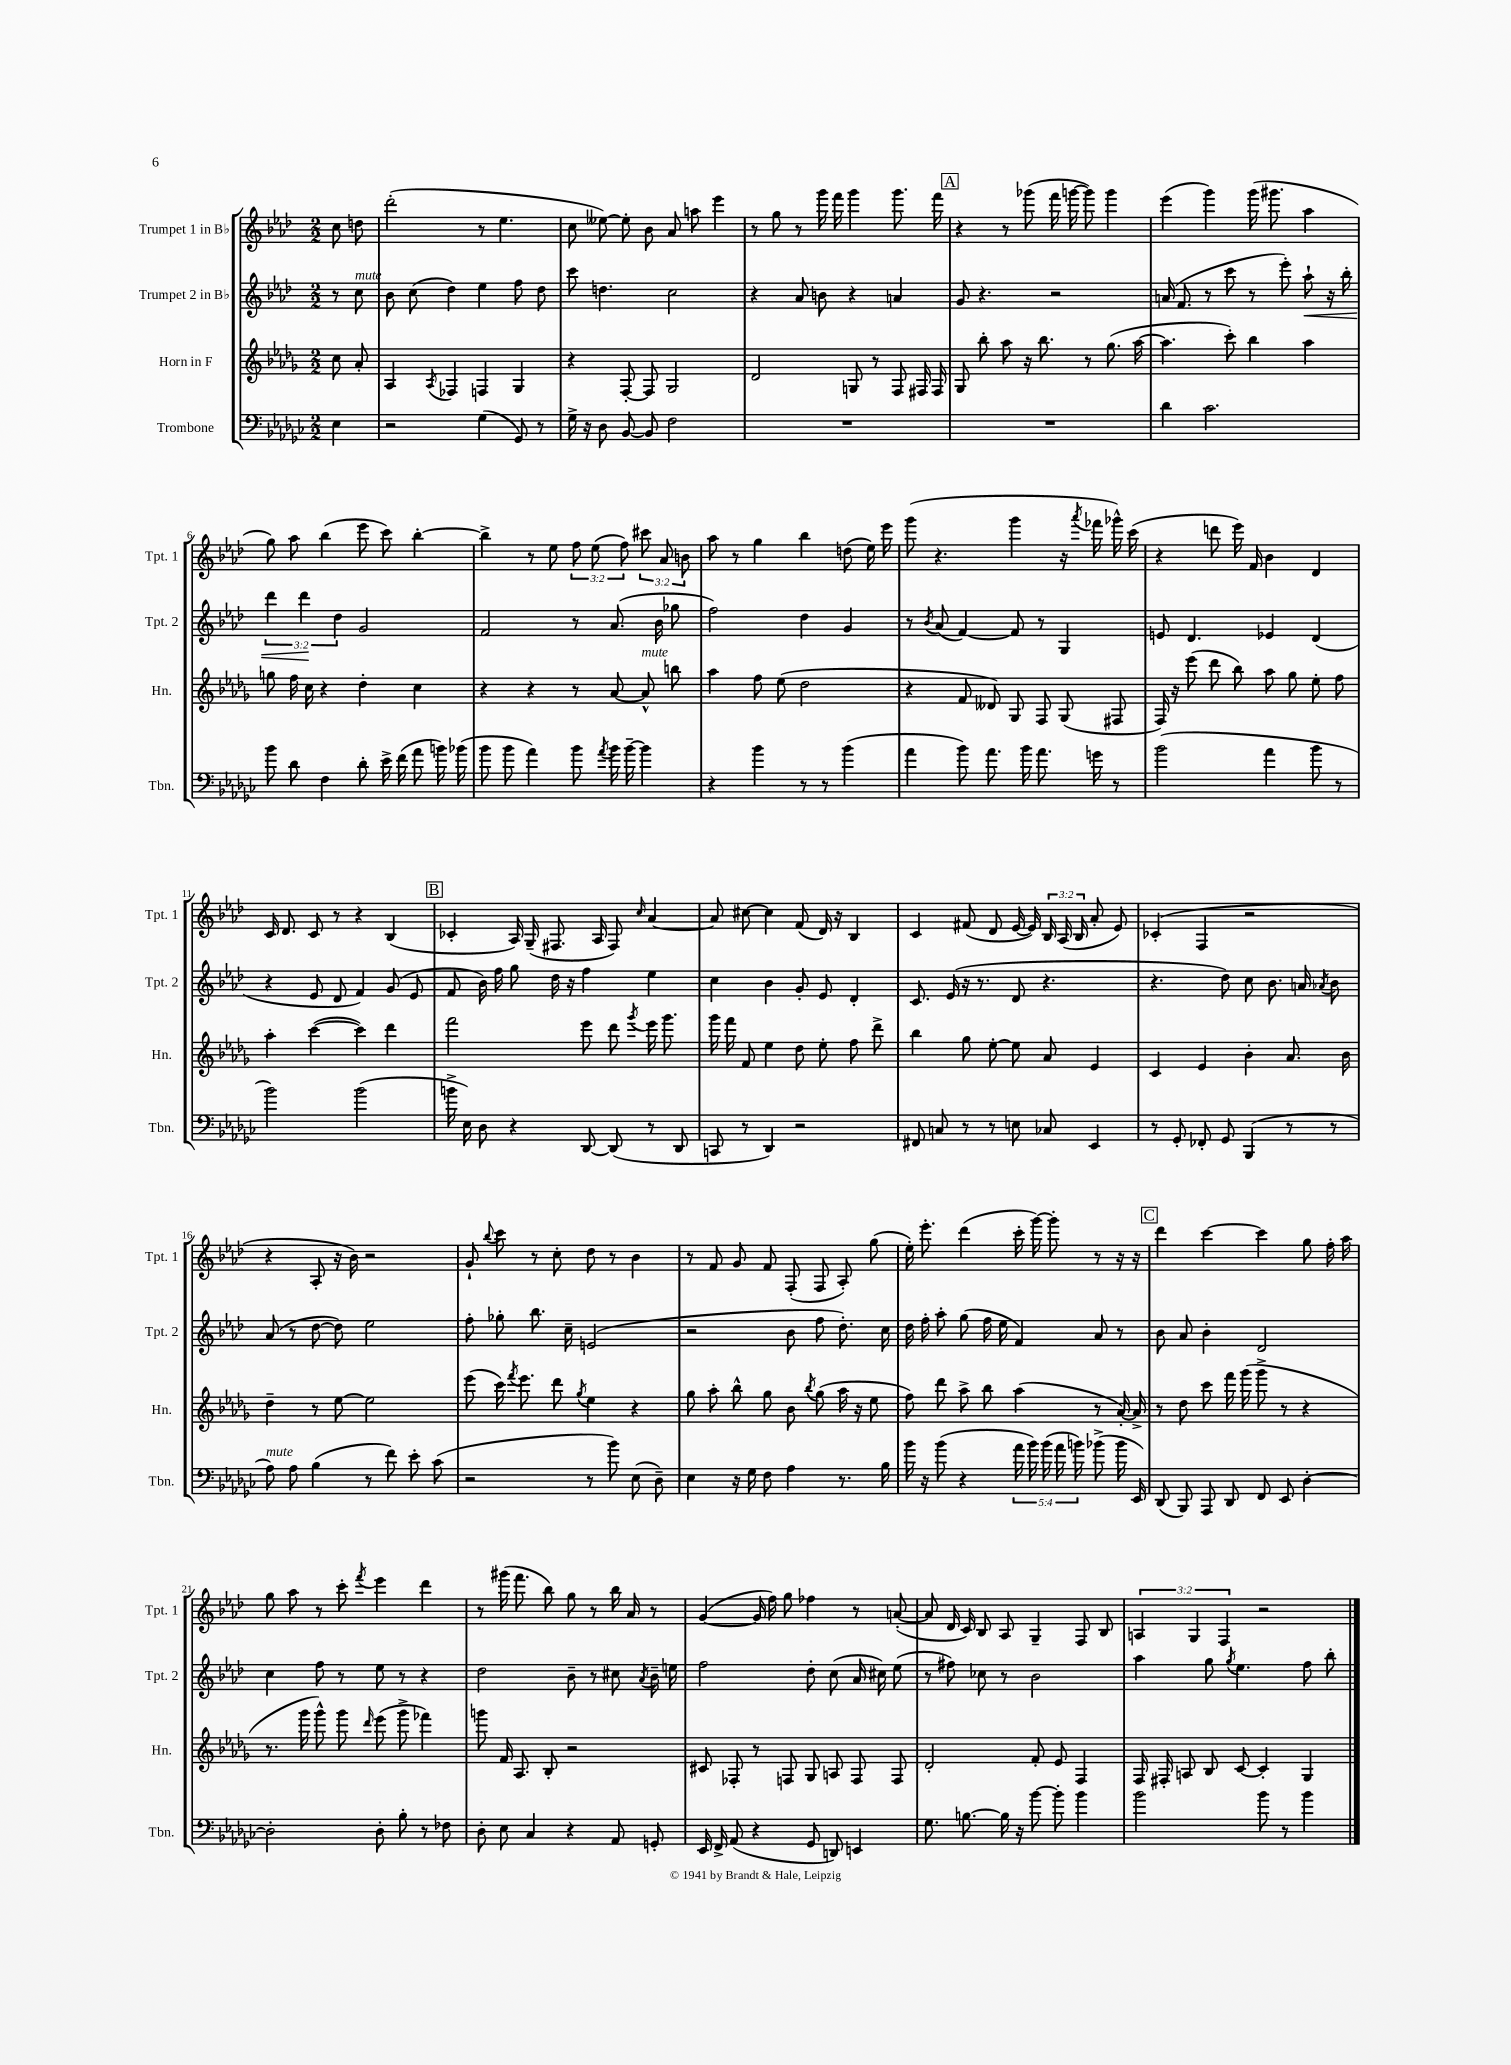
<<
\new StaffGroup <<
\new Staff = "s0" \with { instrumentName = "Trumpet 1 in Bb" shortInstrumentName = "Tpt. 1" } {
    \clef treble \key aes \major \numericTimeSignature \time 2/2 \override Staff.TupletNumber.text = #tuplet-number::calc-fraction-text \partial 4
    \autoBeamOff c''8 d''8 |
    des'''2-.( r8 ees''4. |
    c''8 eeses''8~) eeses''8-. bes'8 aes'8 a''8 ees'''4 |
    r8 g''8 r8 g'''16 f'''16 g'''4 g'''8. f'''16 |
    \mark \markup { \box "A" } r4 r8 ges'''8( f'''16 g'''16~ g'''8) g'''4 |
    ees'''4( g'''4) g'''16( gis'''8. aes''4 |
    g''8) aes''8 bes''4( ees'''8 c'''8) bes''4~-. |
    bes''4-> r8 ees''8 \tuplet 3/2 { f''8 ees''8( f''8) } \tuplet 3/2 { cis'''8 aes'8 b'8 } |
    aes''8 r8 g''4 bes''4 d''8( ees''16) ees'''16 |
    g'''8( r4. g'''4 r16 \acciaccatura { aes'''8 } fes'''16 ges'''16-^) c'''16( |
    r4 d'''8 ees'''16) f'16 bes'4 des'4 |
    c'16 des'8. c'8 r8 r4 bes4( |
    \mark \markup { \box "B" } ces'4-. aes16) g16--( fis8. aes16 fis8) \grace { c''16 } aes'4~ |
    aes'8 cis''8~ cis''4 f'8( des'16) r16 bes4 |
    c'4 fis'8( des'8 ees'16~ ees'16) \tuplet 3/2 { bes16 aes16( bes16 } aes'8-. ees'8) |
    ces'4-.( f4 r2 |
    r4 aes8-. r16 bes'16) r2 |
    g'8-! \appoggiatura { bes''8 } c'''8 r8 c''8-. des''8 r8 bes'4 |
    r8 f'8 g'8 f'8 f8-.( f8 aes8-.) g''8( |
    ees''16-.) ees'''8.-. des'''4( c'''16-. g'''16~) g'''8-. r8 r16 r16 |
    \mark \markup { \box "C" } des'''4 c'''4~ c'''4 g''8 f''16-. aes''16 |
    g''8 aes''8 r8 c'''8-. \acciaccatura { f'''8 } ees'''4 des'''4 |
    r8 gis'''16( f'''8. bes''8) g''8 r8 bes''16 aes'16 r8 |
    g'4~( g'16 f''16) g''8 fes''4 r8 a'8~-.( |
    a'8 des'16 c'16) bes8 aes8 g4-- f8 bes8 |
    \tuplet 3/2 { a4 g4 f4 } r2 \bar "|." |
}
\new Staff = "s1" \with { instrumentName = "Trumpet 2 in Bb" shortInstrumentName = "Tpt. 2" } {
    \clef treble \key aes \major \numericTimeSignature \time 2/2 \override Staff.TupletNumber.text = #tuplet-number::calc-fraction-text \partial 4
    \autoBeamOff r8 c''8^\markup { \italic "mute" } |
    bes'8 c''8( des''4) ees''4 f''8 des''8 |
    c'''8 d''4. c''2 |
    r4 aes'8 b'8 r4 a'4 |
    \mark \markup { \box "A" } g'8 r4. r2 |
    a'16( f'8. r8 c'''8 r8 ees'''8-.) aes''8-!\< r16 bes''16-. |
    \tuplet 3/2 { des'''4 des'''4\! des''4 } g'2 |
    f'2 r8 aes'8.( bes'16 ges''8 |
    f''2) des''4 g'4 |
    r8 \acciaccatura { bes'8 } aes'8( f'4~) f'8 r8 g4 |
    e'8 des'4. ees'4 des'4( |
    r4 ees'8 des'8 f'4) g'8( ees'8 |
    \mark \markup { \box "B" } f'8 bes'16) f''16 g''8 des''16 r16 f''4 ees''4 |
    c''4 bes'4 g'8-. ees'8 des'4-. |
    c'8. ees'16( r16 r8. des'8 r4. |
    r4. des''8) c''8 bes'8. a'16 \acciaccatura { aes'8 } bes'8 |
    aes'8( r8 des''8~ des''8) ees''2 |
    f''8-. ges''8-. bes''8. c''16-- e'2( |
    r2 bes'8 f''8 des''8.-.) c''16 |
    des''16 f''16-. aes''8-. g''8( f''16 ees''16 f'4) aes'8 r8 |
    \mark \markup { \box "C" } bes'8 aes'8 bes'4-. des'2 |
    c''4 f''8 r8 ees''8 r8 r4 |
    des''2 bes'8-- r8 cis''8 \acciaccatura { aes'8 } bes'16-- e''16 |
    f''2 des''8-. c''8( aes'16 cis''16) ees''8( |
    r8 fis''8) ces''8 r8 bes'2 |
    aes''4 g''8 \acciaccatura { g''8 } ees''4. f''8 bes''8-. \bar "|." |
}
\new Staff = "s2" \with { instrumentName = "Horn in F" shortInstrumentName = "Hn." } {
    \clef treble \key des \major \numericTimeSignature \time 2/2 \partial 4
    \autoBeamOff c''8 aes'8-. |
    aes4 \acciaccatura { aes8 } fes4 f4 ges4 |
    r4 f8~-. f8 ges2 |
    des'2 g8 r8 f8 fis16 fis16 |
    \mark \markup { \box "A" } ges8 bes''8-. aes''8 r16 bes''8. r8 ges''8.( aes''16~ |
    aes''4. c'''8-.) bes''4 aes''4 |
    g''8 f''16 c''16 r4 des''4-. c''4 |
    r4 r4 r8 aes'8~ aes'8-^^\markup { \italic "mute" } b''8 |
    aes''4 f''8 ees''8( des''2 |
    r4 f'8 deses'8) ges8 f8 ges8( fis8 |
    f16) r16 ees'''8( des'''8 bes''8) aes''8 ges''8 ees''8-. f''8 |
    aes''4-. c'''4~( c'''4) des'''4 |
    \mark \markup { \box "B" } f'''2 ees'''8 des'''8 \acciaccatura { ges'''8 } ees'''16 ges'''8. |
    ges'''16 f'''16 f'8 ees''4 des''8 ees''8-. f''8 des'''8-> |
    bes''4 ges''8 ees''8~-. ees''8 aes'8 ees'4 |
    c'4 ees'4 bes'4-. aes'8. bes'16 |
    des''4-- r8 ees''8~ ees''2 |
    ees'''8( c'''16) \acciaccatura { f'''8 } ees'''8. des'''8 \acciaccatura { ges''8 } ees''4 r4 |
    ges''8 aes''8-. bes''8-^ ges''8 bes'8 \acciaccatura { bes''8 } ges''8( aes''16 r16 ees''8 |
    f''8) des'''8 aes''8-> bes''8 aes''4( r8 aes'16~-.) aes'16-> |
    \mark \markup { \box "C" } r8 des''8 c'''8 f'''16 ges'''16( ges'''8-> r8 r4 |
    r8. ges'''16 ges'''8-^) ges'''8 \grace { des'''16 } ees'''8( ges'''8-> fes'''4) |
    g'''8 f'16 aes8. bes8-. r2 |
    cis'8 fes8-. r8 f8 ges8 a8 f8 f8 |
    des'2-. f'8-. ees'8 f4 |
    f16 fis16-. a8 bes8 c'8~ c'4-. ges4 \bar "|." |
}
\new Staff = "s3" \with { instrumentName = "Trombone" shortInstrumentName = "Tbn." } {
    \clef bass \key ges \major \numericTimeSignature \time 2/2 \override Staff.TupletNumber.text = #tuplet-number::calc-fraction-text \partial 4
    \autoBeamOff ees4 |
    r2 ges4( ges,8) r8 |
    ges16-> r16 des8 bes,8~ bes,8 f2 |
    R1 |
    \mark \markup { \box "A" } R1 |
    des'4 ces'2. |
    bes'8 des'8 f4 des'8-. ees'16-> f'16( aes'8 b'16) bes'16( |
    bes'8 bes'8 aes'4) bes'8 \acciaccatura { aes'8 } bes'16 bes'16~-- bes'4 |
    r4 bes'4 r8 r8 bes'4( |
    aes'4 bes'8) aes'8. bes'16 aes'8. g'16 r8 |
    bes'2( aes'4 bes'8 r8 |
    bes'2) bes'2( |
    \mark \markup { \box "B" } b'16-> ees16) des8 r4 des,8~ des,8( r8 des,8 |
    c,8 r8 des,4) r2 |
    fis,8 c8 r8 r8 e8 ces8 ees,4 |
    r8 ges,8-. fes,8-. ges,8 bes,,4( r8 r8 |
    aes8^\markup { \italic "mute" }) aes8 bes4( r8 f'8) ees'8-. ces'8( |
    r2 r8 bes'8) ees8( des8--) |
    ees4 r16 ges16 f8 aes4 r8. bes16 |
    bes'16 r16 bes'8( r4 \tuplet 5/4 { aes'16 bes'16) bes'16( aes'16 b'16) } bes'8->( bes'16 ees,16) |
    \mark \markup { \box "C" } des,8( bes,,8) aes,,8 des,8 f,8 ees,8 des4~-. |
    des2-. des8-. bes8-. r8 fes8 |
    des8-. ees8 ces4 r4 aes,8 g,8-. |
    ees,16 f,16-> aes,8( r4 ges,8 d,8) e,4 |
    ges8. b8.~ b16 r16 bes'8~ bes'8-. bes'4 |
    bes'2 bes'8 r8 bes'4 \bar "|." |
}
>>
>>
